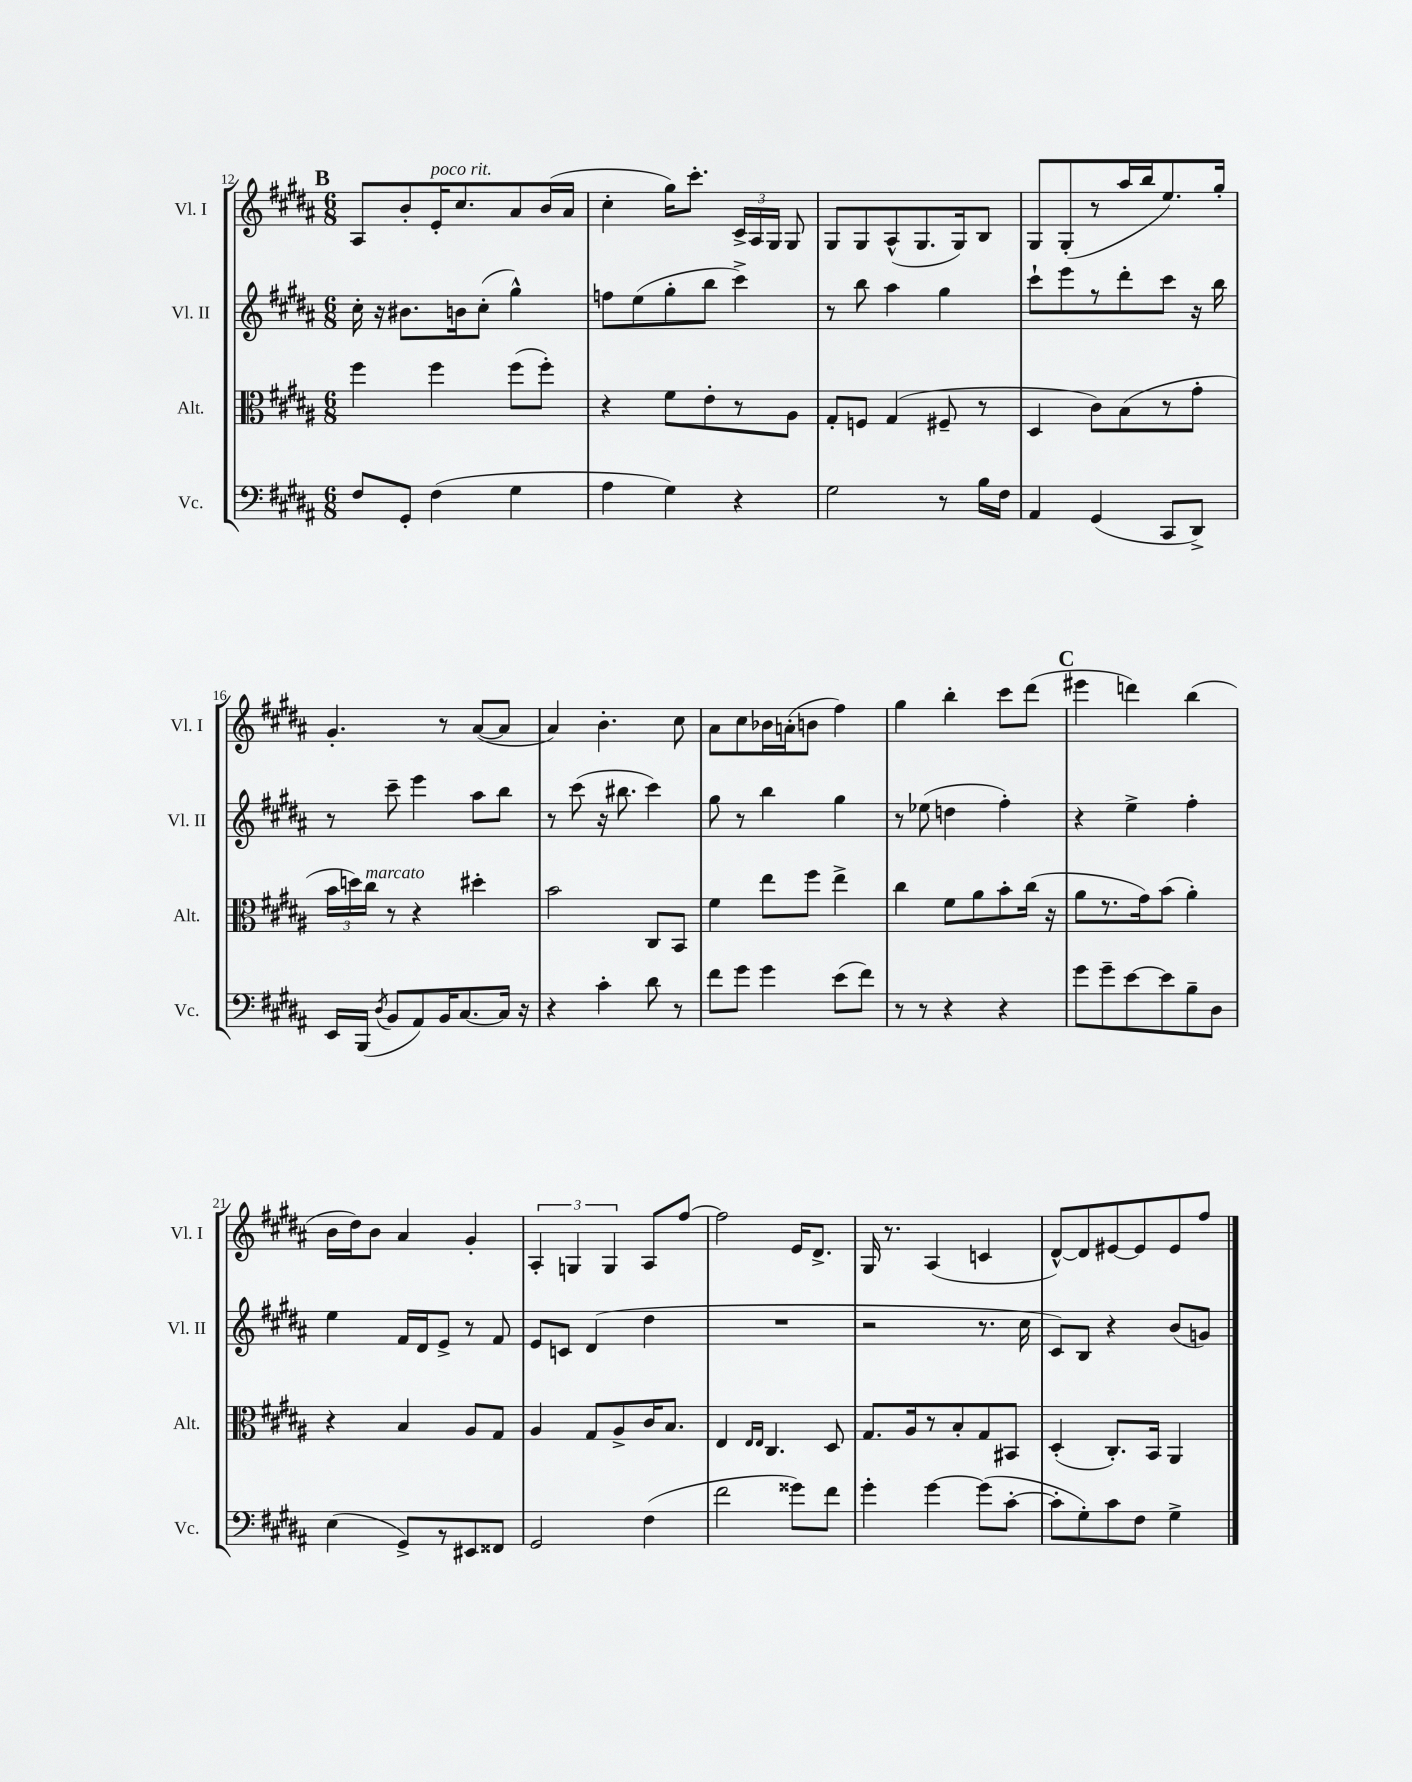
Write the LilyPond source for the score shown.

<<
\new StaffGroup <<
\new Staff = "s0" \with { instrumentName = "Vl. I" shortInstrumentName = "Vl. I" } {
    \clef treble \key b \major \numericTimeSignature \time 6/8
    \autoBeamOff \mark \markup { \bold "B" } ais8[ b'8-. e'16-.^\markup { \italic "poco rit." } cis''8. ais'8 b'16( ais'16] |
    cis''4-. gis''16[) cis'''8.]-. \tuplet 3/2 { cis'16[-> ais16 gis16] } gis8 |
    gis8[ gis8 ais8-^( gis8. gis16) b8] |
    gis8[ gis8-.( r8 ais''16 b''16 e''8.) gis''16]-. |
    gis'4.-. r8 ais'8[~( ais'8] |
    ais'4) b'4.-. cis''8 |
    ais'8[ cis''8 bes'16 a'16-.( b'8] fis''4) |
    gis''4 b''4-. cis'''8[ dis'''8]( |
    \mark \markup { \bold "C" } eis'''4 d'''4) b''4( |
    b'16[ dis''16) b'8] ais'4 gis'4-. |
    \tuplet 3/2 { ais4-. g4 g4 } ais8[ fis''8]~ |
    fis''2 e'16[ dis'8.]-> |
    gis16 r8. ais4( c'4 |
    dis'8[~-^) dis'8 eis'8~ eis'8 eis'8 fis''8] \bar "|." |
}
\new Staff = "s1" \with { instrumentName = "Vl. II" shortInstrumentName = "Vl. II" } {
    \clef treble \key b \major \numericTimeSignature \time 6/8
    \autoBeamOff \mark \markup { \bold "B" } cis''16-. r16 bis'8.[ b'16 cis''8]-.( gis''4-^) |
    f''8[ e''8( gis''8-. b''8] cis'''4->) |
    r8 b''8 ais''4 gis''4 |
    cis'''8[-! e'''8 r8 dis'''8-. cis'''8] r16 b''16 |
    r8 cis'''8-- e'''4 ais''8[ b''8] |
    r8 cis'''8( r16 bis''8. cis'''4) |
    gis''8 r8 b''4 gis''4 |
    r8 ees''8( d''4 fis''4-.) |
    \mark \markup { \bold "C" } r4 e''4-> fis''4-. |
    e''4 fis'16[ dis'16 e'8]-> r8 fis'8 |
    e'8[ c'8] dis'4( dis''4 |
    R2. |
    r2 r8. cis''16 |
    cis'8[) b8] r4 b'8[( g'8]) \bar "|." |
}
\new Staff = "s2" \with { instrumentName = "Alt." shortInstrumentName = "Alt." } {
    \clef alto \key b \major \numericTimeSignature \time 6/8
    \autoBeamOff \mark \markup { \bold "B" } fis''4 fis''4 fis''8[( fis''8]-.) |
    r4 fis'8[ e'8-. r8 ais8] |
    gis8[-. f8] gis4( fis8-- r8 |
    dis4 cis'8[) b8( r8 gis'8]-. |
    \tuplet 3/2 { b'16[ d''16) cis''16]^\markup { \italic "marcato" } } r8 r4 dis''4-. |
    b'2 cis8[ b,8] |
    fis'4 e''8[ fis''8] e''4-> |
    cis''4 fis'8[ ais'8 b'8-. cis''16]( r16 |
    \mark \markup { \bold "C" } ais'8[ r8. gis'16) b'8]( ais'4-.) |
    r4 b4 ais8[ gis8] |
    ais4 gis8[ ais8-> cis'16 b8.] |
    e4 \grace { e16[ e16] } cis4. dis8 |
    gis8.[ ais16 r8 b8-. gis8 bis,8] |
    dis4-.( cis8.[-.) b,16] ais,4 \bar "|." |
}
\new Staff = "s3" \with { instrumentName = "Vc." shortInstrumentName = "Vc." } {
    \clef bass \key b \major \numericTimeSignature \time 6/8
    \autoBeamOff \mark \markup { \bold "B" } fis8[ gis,8]-. fis4( gis4 |
    ais4 gis4) r4 |
    gis2 r8 b16[ fis16] |
    ais,4 gis,4( cis,8[ dis,8]->) |
    e,16[ b,,16]( \acciaccatura { dis8 } b,8[ ais,8) b,16 cis8.~ cis16] r16 |
    r4 cis'4-. dis'8 r8 |
    fis'8[ gis'8] gis'4 e'8[( fis'8]) |
    r8 r8 r4 r4 |
    \mark \markup { \bold "C" } gis'8[ gis'8-- e'8~ e'8 b8-- dis8] |
    e4( gis,8[->) r8 eis,8 fisis,8] |
    gis,2 fis4( |
    fis'2 gisis'8[) fis'8] |
    gis'4-. gis'4~ gis'8[( cis'8]~-. |
    cis'8[-. gis8-.) cis'8 fis8] gis4-> \bar "|." |
}
>>
>>
\layout { \context { \Score currentBarNumber = #12 } }
